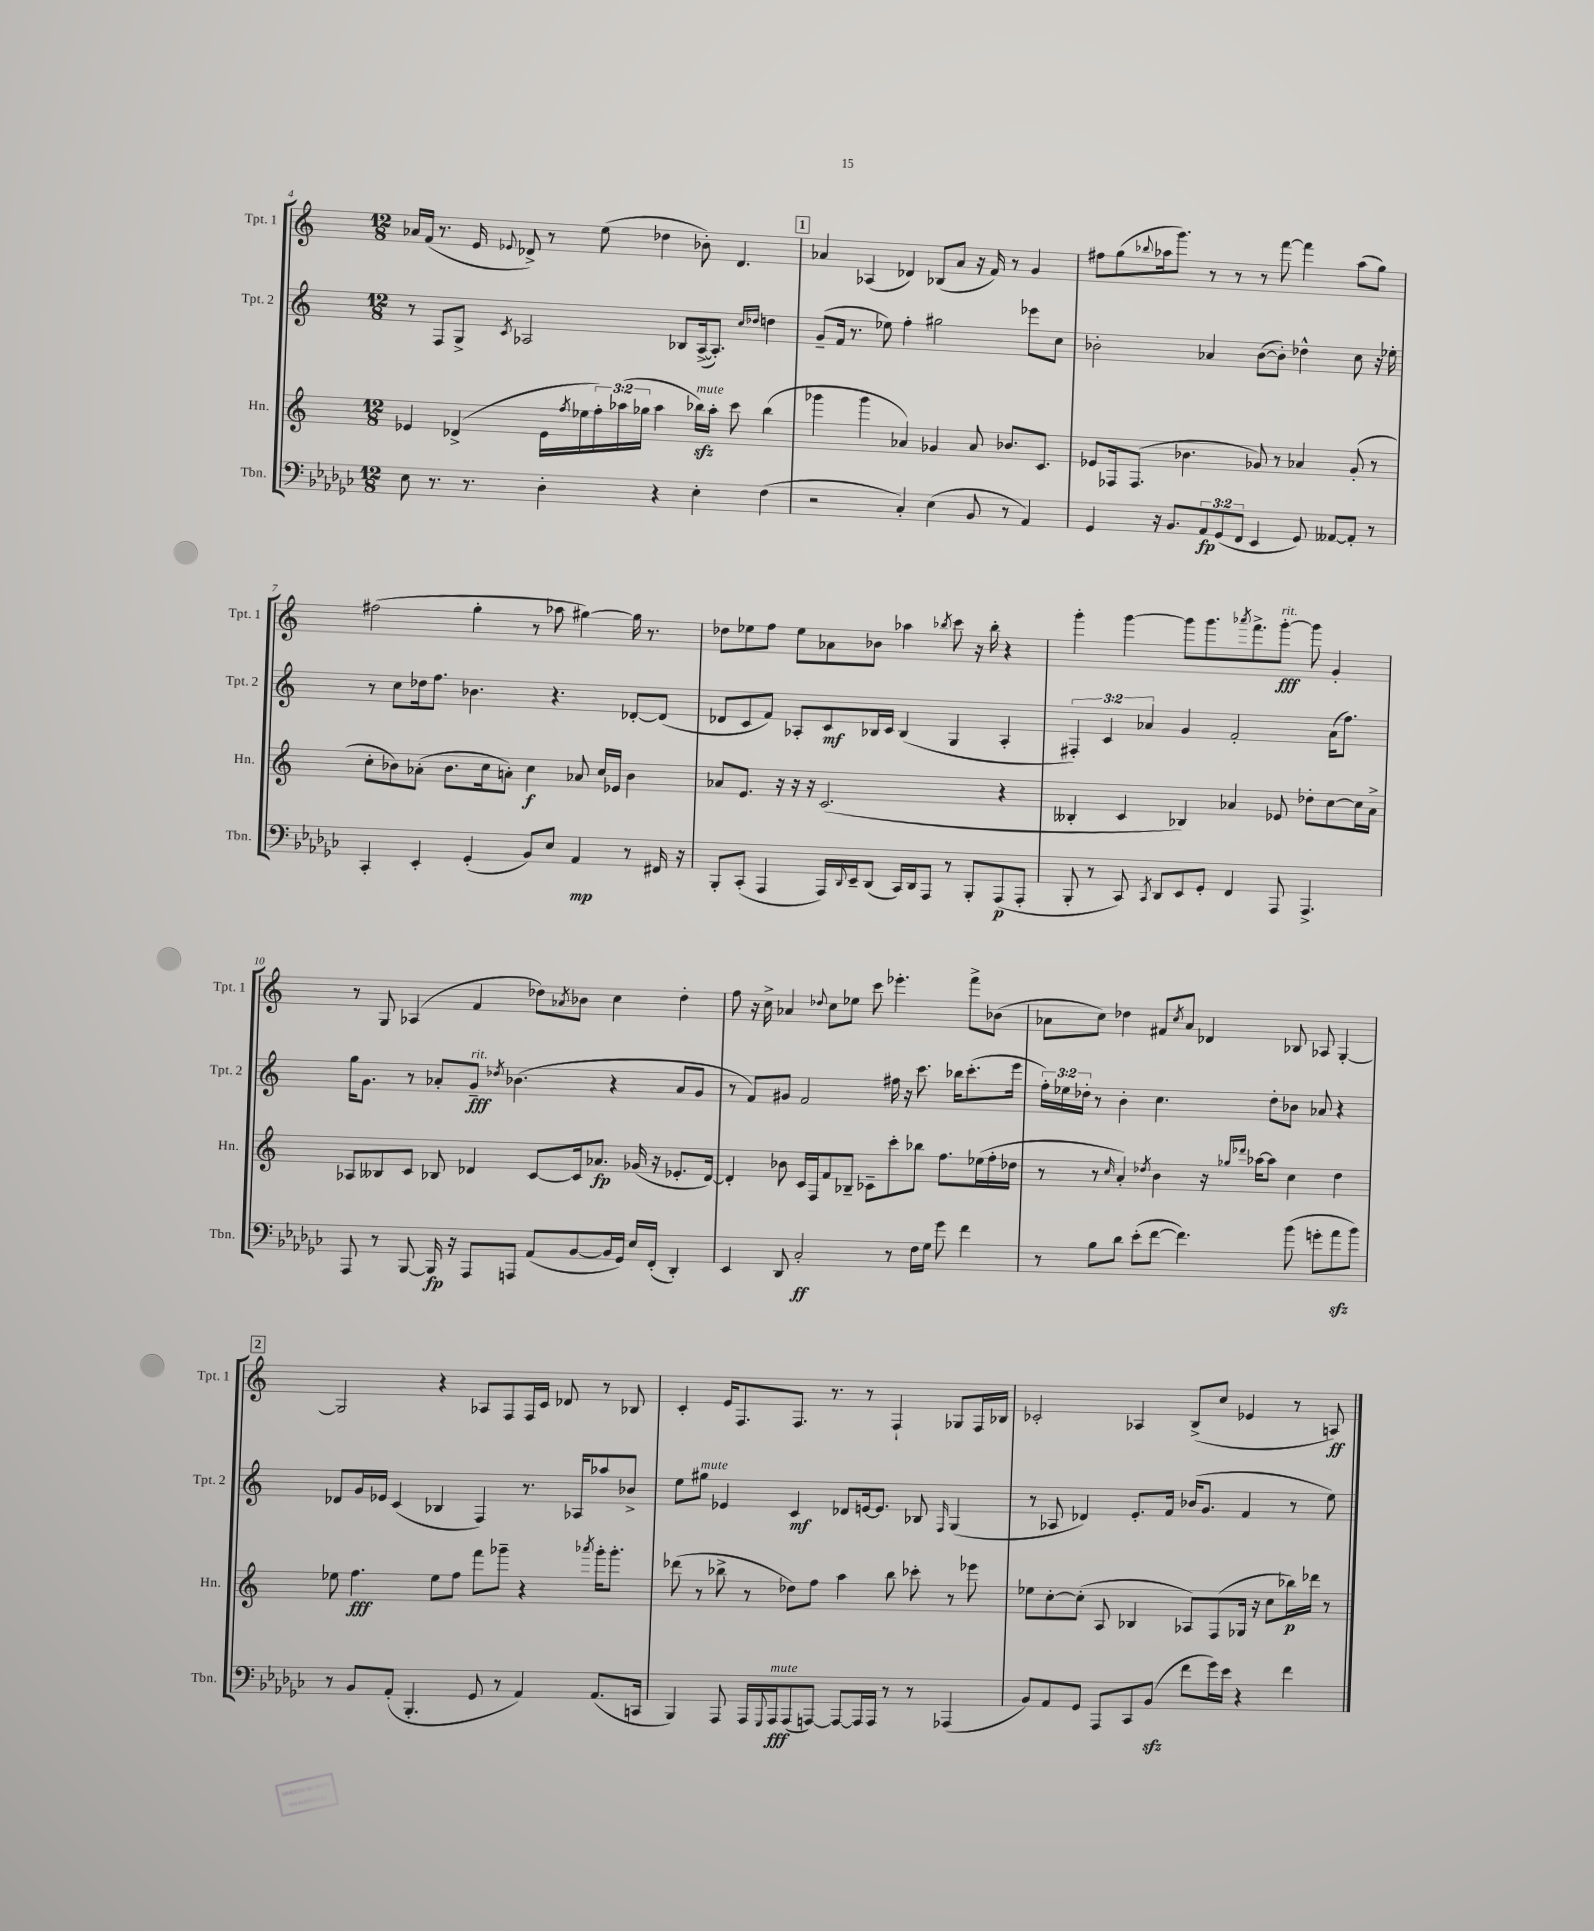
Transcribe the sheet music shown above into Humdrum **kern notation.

**kern	**kern	**kern	**kern
*staff4	*staff3	*staff2	*staff1
*clefF4	*clefG2	*clefG2	*clefG2
*k[b-e-a-d-g-c-]	*k[]	*k[]	*k[]
*M12/8	*M12/8	*M12/8	*M12/8
8E-	4e-	8r	16a-
.	.	.	(16f
8.r	.	8F	8.r
.	(4d-^	8G^	.
8.r	.	.	16e
.	.	8qc	8qqe-
.	.	2A-	8d-^)
4D-'	16e-	.	8r
.	8qff	.	.
.	16ee-	.	.
.	24ff')	.	(8ee
.	(24aa-	.	.
.	24gg-	.	.
4r	4aa-	.	4dd-
.	.	8B-	.
4E-'	16bb-)	([16A-^	8b-')
.	16aa-'	8.A-'])	.
.	8ccc	.	4.d-
.	.	16qqcc	.
.	.	16qqdd-	.
(4F	(4bb-	4dd	.
=	=	=	=
2r	4ggg-	(8g~	4a-
.	.	16f	.
.	.	8.r	.
.	4ggg-	.	(4A-
.	.	8ee-)	.
4C-')	4a-)	4ff'	4d-)
(4E-	4g-	2gg#	(8B-
.	.	.	8a-
8BB-	8a-	.	16r
.	.	.	16f)
8r	8.b-	.	8r
4AA-)	.	8eee-	4g
.	8.c	.	.
.	.	8cc	.
=	=	=	=
4GG-	8e-	2b-'	8ff#
.	16F-	.	(8gg
.	(8.F-	.	.
.	.	.	8qqbb-
16r	.	.	16aa-
8.BB-	.	.	8.ggg)
.	4.b-	.	.
12AA-	.	4a-	8r
(12GG-	.	.	.
.	.	.	8r
12FF	.	.	.
4EE-	8g-)	([8b-	8r
.	8r	8b-'])	[8fff
8GG-)	4a-	4dd-^^	4fff]
[8AA--	.	.	.
8AA--']	(8g-'	8cc	(8aa-
8r	8r	16r	8gg)
.	.	16ee-'	.
=	=	=	=
4CC-'	8cc'	8r	(2ff#
.	8b-)	8cc	.
4EE-'	(8a-'	16dd-	.
.	.	8.ff	.
.	8.b-	.	.
(4GG-'	.	4.b-	4gg'
.	16cc	.	.
.	8a')	.	.
8BB-)	4cc	.	8r
8E-	.	4.r	8aa-
4AA-	8a-	.	[4gg#)
.	16cc	.	.
.	16e-	.	.
8r	4b-	[8d-'	16gg#]
.	.	.	8.r
16FF#	.	(8d-]	.
16r	.	.	.
=	=	=	=
8BBB-'	8a-	8d-	8dd-
(8CC-'	8.e	8c	8ee-
4AAA-	.	8f)	8ff
.	16r	.	.
.	16r	8A-'	8ee-
.	16r	.	.
16AAA-)	(2.c	8c	8a-
8qqDD-	.	.	.
16EE-~	.	.	.
(8DD-	.	16B-	8b-
.	.	16c	.
16CC-)	.	(4B-	4aa-
16DD-	.	.	.
8AAA-	.	.	.
.	.	.	8qbb-
8r	.	4G	8ccc
8BBB-'	.	.	16r
.	.	.	16bb-'
(8AAA-	4r	4A-'	4r
8AAA-'	.	.	.
=	=	=	=
8BBB-'	4B--'	6F#')	4ggg'
8r	.	.	.
.	.	6c	.
8CC-)	4c	.	[4ggg
.	.	6a-	.
8qCC-	.	.	.
8DD-	.	.	.
8EE-	4B-)	4g	8ggg]
8GG-'	.	.	8.ggg
4FF	4a-	2f'	.
.	.	.	8qaaa-
.	.	.	8.fff^
8AAA-	8e-	.	[8ggg'
4.AAA-^	8dd-'	.	8ggg]
.	[8cc	(16a-	4g'
.	.	8.ff)	.
.	16cc]	.	.
.	16a-^	.	.
=	=	=	=
8AAA-	8A-	16gg	8r
.	.	8.g	.
8r	8B--	.	8G
[8BBB-	8c	8r	(4A-
16BBB-]	8B-	8a-'	.
16r	.	.	.
8AAA-	4d-	8g~	4f
.	.	8qdd-	.
8AAA	.	(4.b-	.
(8AA-	[8c	.	8dd-)
.	.	.	8qa-
[8BB-	16c]	.	8b-
.	8.a-	.	.
16BB-]	.	4r	4cc
16GG-)	.	.	.
16E-	(16g-	.	.
(16FF'	16r	.	.
4DD-')	8.e-'	8a-	4dd-'
.	.	8g	.
.	[16d-)	.	.
=	=	=	=
4EE-	4d-']	8r	8ff
.	.	8f)	16r
.	.	.	16cc^
8DD-	8b-	8g#	4a-
2C-'	16c	2f	.
.	16F	.	.
.	.	.	8qqdd-
.	8f	.	8cc
.	8B-~	.	8ee-
.	8c-~	.	8ccc
8r	8ccc'	16ff#	4.eee-'
.	.	16r	.
16F	8bb-	8.ccc	.
16G-	.	.	.
8g-	8.ff	.	.
.	.	16bb-	.
4f	.	(8.ccc'	8fff^
.	(16ee-	.	.
.	16ff'	.	(8b-
.	16dd-	16eee	.
=	=	=	=
8r	8r	24ff')	8a-
.	.	24ee-	.
.	.	24dd-'	.
8B-	8r	8r	8cc)
.	16qqcc	.	.
8d-	4a')	4b'	4dd-
(8e-'	.	.	.
.	8qdd-	.	.
[8f	4b	4.cc	8f#
.	.	.	8qcc
4.f])	.	.	8a-
.	16r	.	4d-
.	16qqgg-	.	.
.	16qqddd-	.	.
.	[16aa-	.	.
.	8aa-]	8dd-'	.
(8b-	4cc	8b-	8B-
8g'	.	8a-	8A-
8a-	4dd-	4r	[4G'
8b-)	.	.	.
=	=	=	=
8r	8ee-	8d-	2G]
8BB-	4.ff	16g	.
.	.	16e-	.
(8AA-'	.	(4c	.
4.BBB-'	.	.	.
.	8ee-	4B-	4r
.	8ff	.	.
8GG-	8fff	4F)	8A-
8r	8ggg-~	.	8F
4AA-)	4r	8.r	16F
.	.	.	16c
.	.	.	8d-
.	.	16A-	.
.	8qaaa-	.	.
(8.AA-	16ggg-'	8aa-	8r
.	8.ggg-'	.	.
.	.	8b-^	8B-
16CC	.	.	.
=	=	=	=
4BBB-)	(8ddd-	8ee	4c'
.	8r	8gg#	.
8AAA-	8bb-^	4e-	16e
.	.	.	8.F
16AAA-	8r	.	.
8qqGGG-	.	.	.
16AAA-	.	.	.
(8AAA-	8dd-)	4c	8.F
[8AAA)	8ff	.	.
.	.	.	8.r
8AAA_	4aa	8d-	.
16AAA]	.	[16e	8r
16AAA	.	8.e]	.
8r	8bb-	.	4F`
8r	8ccc-'	8B-	.
.	.	16qqF	.
(4AAA-	8r	(4G	8G-
.	8eee-	.	16F
.	.	.	16B-
=	=	=	=
8BB-)	8ee-	8r	2c-'
8AA-	[8cc'	8A-	.
8GG-	(8cc']	4d-)	.
8AAA-	8A	.	.
8CC-	4B-	8.e'	4A-
(8BB-	.	.	.
.	.	16f	.
8f	8A-)	(16b-	(8B^
.	.	8.g	.
16g-)	(8F	.	8cc
16e-	.	.	.
4r	16G-	4f	4e-
.	16r	.	.
.	8cc	.	.
4f	16bb-)	8r	8r
.	16ddd-	.	.
.	8r	8ee)	8A)
==	==	==	==
*-	*-	*-	*-
